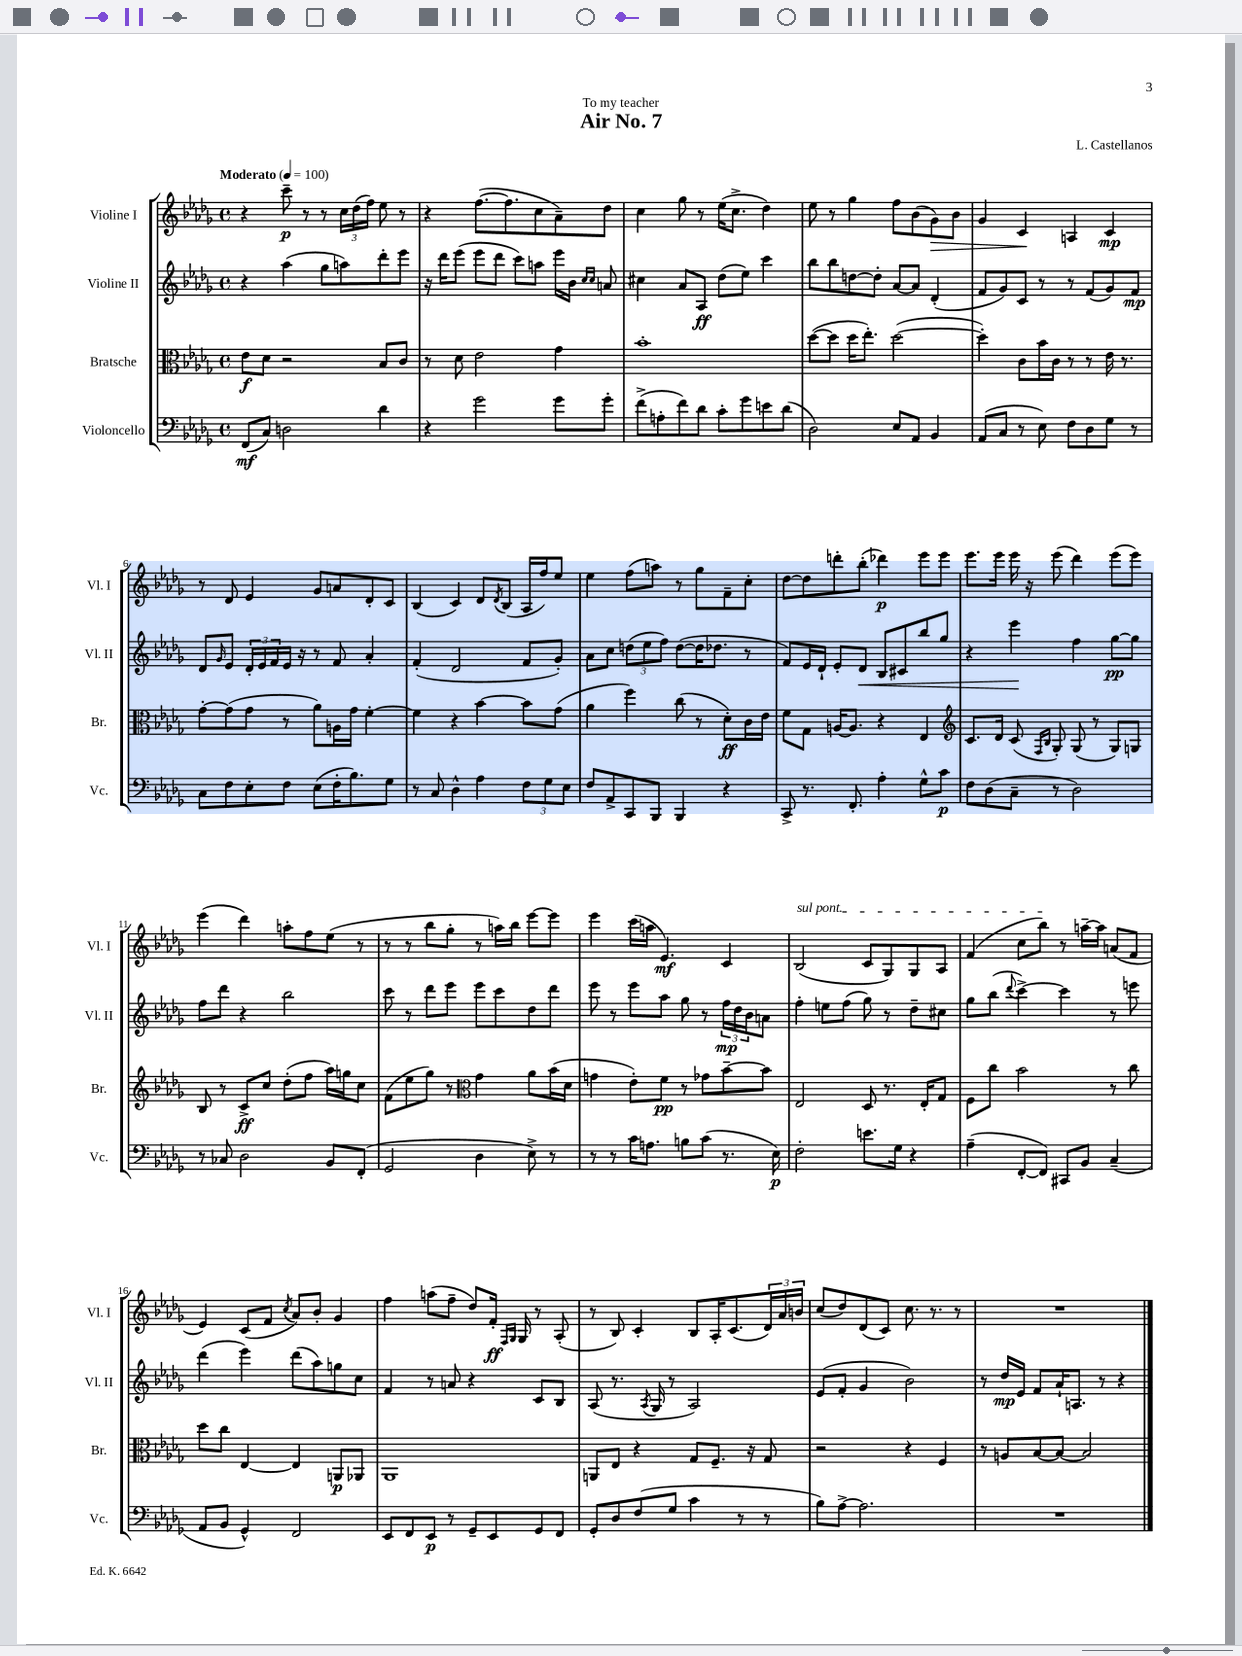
\header { title = "Air No. 7" composer = "L. Castellanos" dedication = "To my teacher" }
<<
\new StaffGroup <<
\new Staff = "s0" \with { instrumentName = "Violine I" shortInstrumentName = "Vl. I" } {
    \clef treble \key des \major \defaultTimeSignature \time 4/4 \tempo "Moderato" 4 = 100
    r4 c'''8--\p r8 r8 \tuplet 3/2 { c''16 des''16( f''16) } ees''8 r8 |
    r4 f''8.~( f''8. c''8 aes'8--) des''8 |
    c''4 ges''8 r8 ees''16( c''8.-> des''4) |
    ees''8 r8 ges''4 f''8 bes'8( ges'8\>) bes'8 |
    ges'4 c'4\! a4 c'4\mp |
    r8 des'8 ees'4 ges'8 a'8 des'8-. c'8 |
    bes4( c'4) des'8 \acciaccatura { des'8 } bes8( aes16 f''16) ees''8 |
    ees''4 f''8( a''8) r8 ges''8 f'8-- c''8-. |
    des''8~ des''8 d'''8-. bes''8-.( des'''4\p) ees'''8 ees'''8 |
    ees'''8. ees'''16 ees'''16 r16 ees'''8( des'''4) ees'''8( ees'''8) |
    ees'''4( des'''4) a''8-. f''8 ees''8( r8 |
    r8 r8 bes''8 ges''8-. r8 a''16) bes''16 ees'''8~ ees'''8 |
    ees'''4 c'''16( a''16 ees'4.\mf) c'4 |
    \once \override TextSpanner.bound-details.left.text = \markup { \italic "sul pont." } bes2\startTextSpan( c'8 ges8) ges8 aes8 |
    f'4( c''8 bes''8\stopTextSpan) r8 a''16~-- a''16 a'8( f'8 |
    ees'4) c'8( f'8 \acciaccatura { c''8 } aes'8) bes'8-. ges'4 |
    f''4 a''8( f''8-- des''8) f'16-.\ff \grace { f16 ges16 } ges16 r8 aes8-.( |
    r8 bes8) c'4-. bes8 aes16-. c'8.( \tuplet 3/2 { des'16) aes'16 b'16 } |
    c''8( des''8) des'8( c'8) c''8. r8. r8 |
    R1 \bar "|." |
}
\new Staff = "s1" \with { instrumentName = "Violine II" shortInstrumentName = "Vl. II" } {
    \clef treble \key des \major \defaultTimeSignature \time 4/4
    r4 aes''4( ges''8 a''8) des'''8-. ees'''8 |
    r16 des'''16 ees'''8( ees'''8 des'''8 c'''8) a''8 ees'''16 bes'16 \grace { c''16 c''16 } a'8 |
    cis''4 aes'8 aes8\ff des''8( ees''8) c'''4 |
    bes''8 bes''8 d''8~ d''8-. aes'8~ aes'8 des'4-.( |
    f'8 ges'8) c'8 r8 r8 f'8( ges'8) f'8\mp |
    des'8 \grace { ges'16 } ees'8 \tuplet 3/2 { des'16-. ees'16 f'16 } ees'16 r16 r8 f'8 aes'4-. |
    f'4-.( des'2 f'8 ges'8-.) |
    aes'8 c''8 \tuplet 3/2 { d''8( ees''8 f''8) } d''8~( d''16 des''8. r8 |
    f'8) ees'16 des'16-! ees'8-. des'8\< bes8 cis'8 bes''8 ges''8 |
    r4 ees'''4\! f''4 ges''8~\pp ges''8 |
    f''8 des'''8 r4 bes''2 |
    c'''8 r8 des'''8 ees'''8 ees'''8 c'''8 des''8 des'''8 |
    ees'''8 r8 ees'''8 aes''8 ges''8 r8 \tuplet 3/2 { f''16\mp des''16 bes'16 } a'8 |
    f''4-. e''8 f''8( ges''8) r8 des''8-- cis''8 |
    ges''8 bes''8( \appoggiatura { des'''8 } c'''4~->) c'''4 r8 e'''8 |
    des'''4( ees'''4) des'''8( aes''8) g''8 c''8 |
    f'4 r8 a'8 r4 c'8 bes8 |
    aes8( r8. \acciaccatura { aes8 } ges16 r8 aes2) |
    ees'8( f'8-. ges'4 bes'2) |
    r8 des''16\mp ees'16 f'8 aes'16-! a8. r8 r4 \bar "|." |
}
\new Staff = "s2" \with { instrumentName = "Bratsche" shortInstrumentName = "Br." } {
    \clef alto \key des \major \defaultTimeSignature \time 4/4
    ees'8\f des'8 r2 bes8 c'8 |
    r8 des'8 ees'2 ges'4 |
    bes'1-. |
    des''8~( des''8 des''16 ees''8.-.) des''2~( |
    des''4-.) c'8 bes'16 c'16 r8 r8 ees'16 r8. |
    ges'8~-. ges'8( ges'8 r8 aes'8) a16 ges'16 f'4~-. |
    f'4 r4 bes'4~ bes'8 ges'8( |
    aes'4 f''4) c''8( r8 des'8-.\ff) c'16 ees'16 |
    f'8 ges8 a16~ a8. r4 ees4 |
    \clef treble c'8. des'16 c'8( \grace { f16 bes16 } ges8-.) ges8( r8 ges8) g8 |
    bes8 r8 c'8->\ff c''8 des''8-.( f''8 aes''16) g''16 c''8 |
    f'8( ees''8 ges''8) r8 \clef alto ges'4 aes'8 bes'16( des'16 |
    g'4 ees'8-.) f'8\pp r8 ges'8 bes'8~-- bes'8 |
    ees2 des8 r8. ees16-. ges8 |
    f8 c''8 bes'2 r8 c''8 |
    des''8 c''8 ees4~ ees4 a,8\p aes,8 |
    aes,1 |
    a,8 ees8 r4 ges8 f8.-- r16 ges8 |
    r2 r4 f4 |
    r8 a8 bes8~ bes8~ bes2 \bar "|." |
}
\new Staff = "s3" \with { instrumentName = "Violoncello" shortInstrumentName = "Vc." } {
    \clef bass \key des \major \defaultTimeSignature \time 4/4
    f,8\mf( c8) d2 des'4 |
    r4 ges'2 ges'8 ges'8-. |
    f'8->( a8-. f'8) des'8 c'8-. ges'8 e'8 des'8( |
    des2) ees8 aes,8 bes,4 |
    aes,8( c8 r8 ees8) f8 des8 ges8 r8 |
    c8 f8 ees8-. f8 ees8( f16-. bes8.) ges8 |
    r8 c8 des4-^ aes4 \tuplet 3/2 { f8 ges8 ees8 } |
    f8 aes,8-> c,8 bes,,8 bes,,4 r4 |
    c,8-> r8. f,8.-. aes4-. ges8-^ c'8\p |
    f8 des8( c8-- r8 des2) |
    r8 ces8 des2 bes,8 f,8-.( |
    ges,2 des4 ees8->) r8 |
    r8 r8 c'16 a8. b8 c'8( r8. ees16\p) |
    f2-. e'8. ges16 r4 |
    aes4--( f,8~-. f,8) cis,8 bes,8 c4--( |
    aes,8 bes,8 ges,4-^) f,2 |
    ees,8 f,8 ees,8\p r8 ges,8-- ees,8 ges,8 f,8 |
    ges,8-. des8 f8( ges8 c'4 r8 r8 |
    bes8) aes8~-> aes2. |
    R1 \bar "|." |
}
>>
>>
